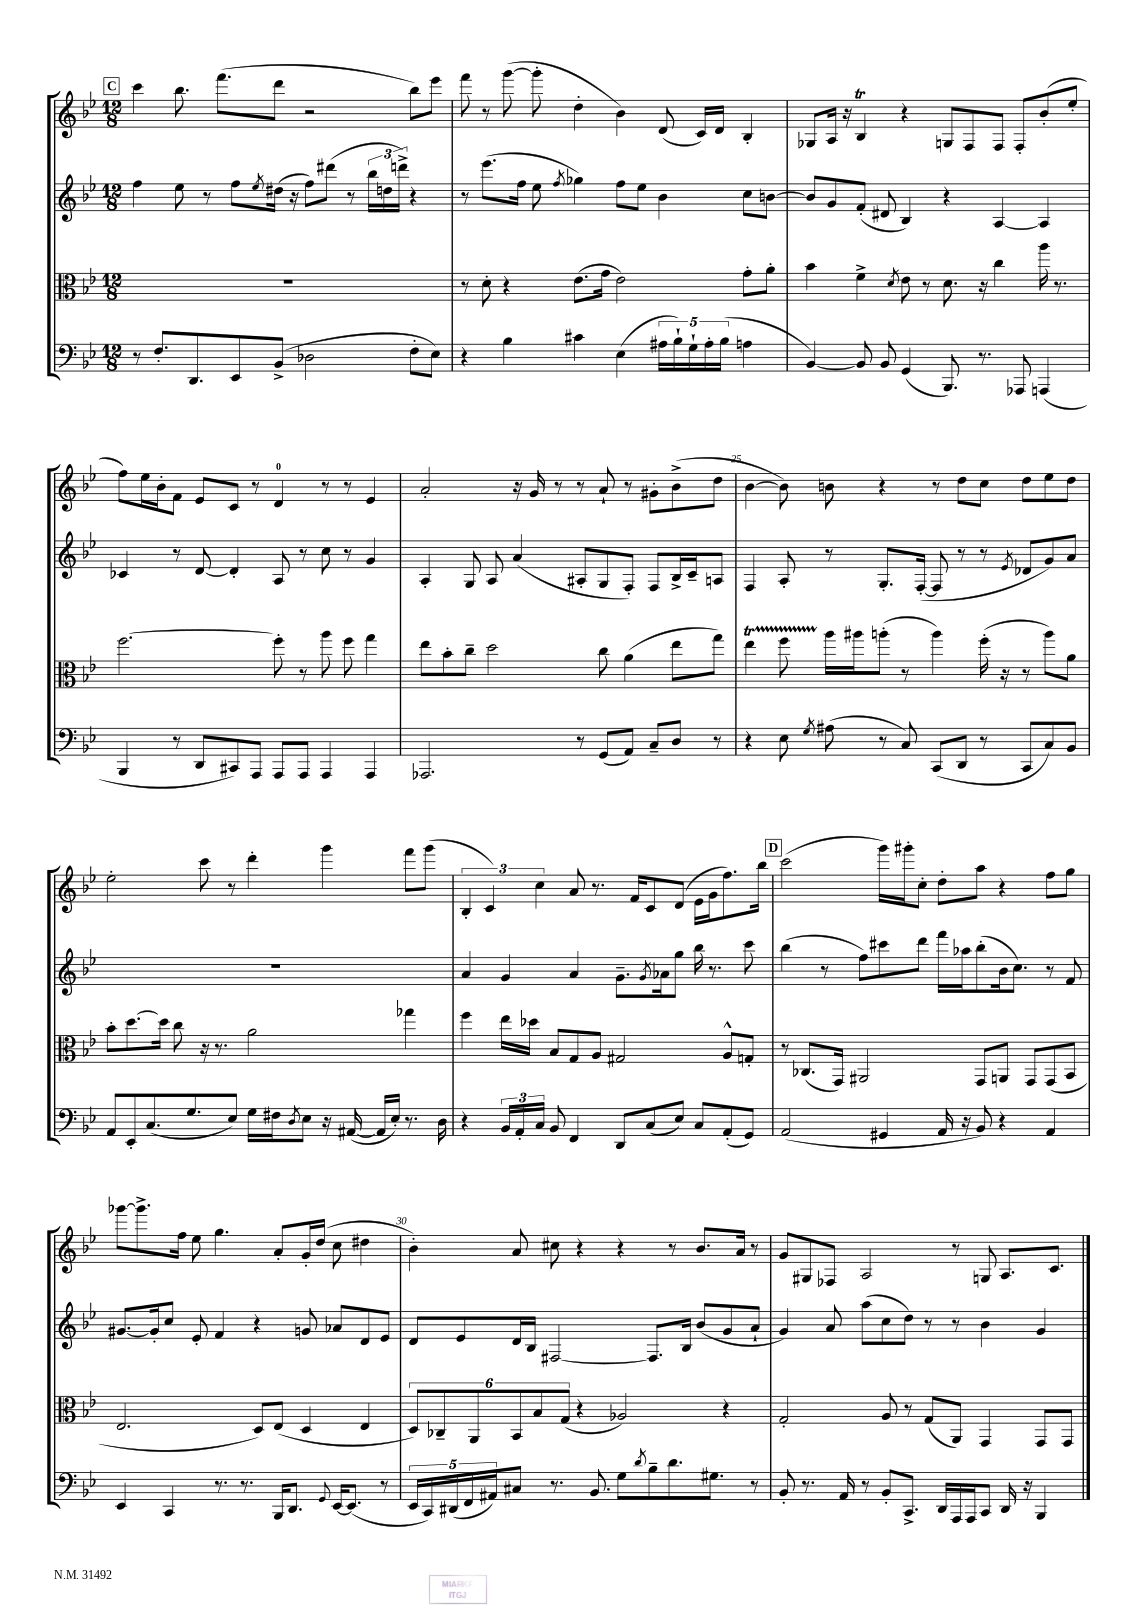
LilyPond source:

<<
\new StaffGroup <<
\new Staff = "s0" {
    \clef treble \key bes \major \numericTimeSignature \time 12/8
    \mark \markup { \box "C" } c'''4 bes''8. f'''8.( d'''8 r2 bes''8) ees'''8 |
    f'''8 r8 g'''8~( g'''8-. d''4-. bes'4) d'8( c'16) d'16 bes4-. |
    ges8 a16 r16 bes4\trill r4 g8 f8 f8 f8-. bes'8-.( ees''8-. |
    f''8) ees''16 bes'16-. f'8 ees'8 c'8 r8 d'4-0 r8 r8 ees'4 |
    a'2-. r16 g'16 r8 r8 a'8-! r8 gis'8-. bes'8->( d''8 |
    bes'4~ bes'8) b'8 r4 r8 d''8 c''8 d''8 ees''8 d''8 |
    ees''2-. c'''8 r8 d'''4-. g'''4 f'''8 g'''8( |
    \tuplet 3/2 { bes4-. c'4) c''4 } a'8 r8. f'16 c'8 d'8( ees'16 g'16 f''8.) bes''16 |
    \mark \markup { \box "D" } c'''2( g'''16) gis'''16-. c''8-. d''8-. a''8 r4 f''8 g''8 |
    ges'''8~ ges'''8.-> f''16 ees''8 g''4. a'8-. g'16-. d''16( c''8 dis''4 |
    bes'4-.) a'8 cis''8 r4 r4 r8 bes'8. a'16 r8 |
    g'8 gis8 fes8 a2 r8 g8 a8. c'8. \bar "|." |
}
\new Staff = "s1" {
    \clef treble \key bes \major \numericTimeSignature \time 12/8
    \mark \markup { \box "C" } f''4 ees''8 r8 f''8 \acciaccatura { ees''8 } dis''16( r16 f''8) dis'''8( r8 \tuplet 3/2 { bes''16 d''16 d'''16->) } r4 |
    r8 ees'''8.( f''16 ees''8 \acciaccatura { f''8 } ges''4) f''8 ees''8 bes'4 c''8 b'8~ |
    b'8 g'8 f'8-.( dis'8 bes4) r4 a4~ a4 |
    ces'4 r8 d'8~ d'4-. a8 r8 c''8 r8 g'4 |
    a4-. g8 a8 a'4( ais8-. g8 f8-.) f8 bes16-> c'16-- a8 |
    f4 a8-. r8 g8.-. f16~-.( f8 r8 r8 \acciaccatura { ees'8 } des'8 g'8) a'8 |
    R1. |
    a'4 g'4 a'4 g'8.-- \acciaccatura { g'8 } aes'16 g''8 bes''16 r8. c'''8 |
    \mark \markup { \box "D" } bes''4( r8 f''8) cis'''8 d'''8 f'''16 aes''16 bes''8-.( bes'16 c''8.) r8 f'8 |
    gis'8.~ gis'16-. c''8 ees'8-. f'4 r4 g'8 aes'8 d'8 ees'8 |
    d'8 ees'8 d'16 bes16 fis2~ fis8. bes16 bes'8( g'8 a'8-! |
    g'4) a'8 a''8( c''8 d''8) r8 r8 bes'4 g'4 \bar "|." |
}
\new Staff = "s2" {
    \clef alto \key bes \major \numericTimeSignature \time 12/8
    \mark \markup { \box "C" } R1. |
    r8 d'8-. r4 ees'8.( g'16 ees'2) g'8-. a'8-. |
    bes'4 f'4-> \acciaccatura { d'8 } ees'8 r8 d'8. r16 c''4 a''16 r8. |
    f''2.~ f''8-. r8 a''8 f''8 g''4 |
    ees''8 bes'8-. c''8-- d''2 c''8 a'4( ees''8 g''8) |
    ees''4\startTrillSpan f''8 a''16\stopTrillSpan ais''16 a''8-.( r8 a''4) f''16-.( r16 r8 a''8) a'8 |
    bes'8-. d''8.~ d''16 c''8 r16 r8. a'2 ges''4 |
    f''4 ees''16 des''16 bes8 g8 a8 gis2 a8-^ g8-. |
    \mark \markup { \box "D" } r8 ces8.( g,16) ais,2 g,8 a,8 g,8 g,8( bes,8 |
    ees2. d8) ees8( d4 ees4 |
    \tuplet 6/4 { d8) ces8-- a,8 bes,8 bes8 g8( } r4 aes2) r4 |
    g2-. a8 r8 g8( a,8) g,4 g,8 g,8 \bar "|." |
}
\new Staff = "s3" {
    \clef bass \key bes \major \numericTimeSignature \time 12/8
    \mark \markup { \box "C" } r8 f8.-. d,8. ees,8 bes,8->( des2 f8-. ees8) |
    r4 bes4 cis'4 ees4( \tuplet 5/4 { ais16 bes16-!) g16-! ais16-. bes16( } a4 |
    bes,4~) bes,8 bes,8 g,4( bes,,8.) r8. aes,,8 a,,4( |
    bes,,4 r8 d,8 cis,8) a,,8 a,,8 a,,8 a,,4 a,,4 |
    aes,,2. r8 g,8( a,8) c8-- d8 r8 |
    r4 ees8 \acciaccatura { g8 } ais8( r8 c8) c,8( d,8 r8 c,8 c8) bes,8 |
    a,8 ees,8-. c8.( g8. ees8) g16 fis16 \acciaccatura { d8 } ees8 r16 ais,16~( ais,16 ees16-.) r8. d16 |
    r4 \tuplet 3/2 { bes,16 a,16-. c16 } bes,8 f,4 d,8 c8( ees8) c8 a,8-.( g,8) |
    \mark \markup { \box "D" } a,2( gis,4 a,16 r16 bes,8) r4 a,4 |
    ees,4 c,4 r8. r8. bes,,16 d,8. \appoggiatura { g,8 } ees,16~ ees,8.( r8 |
    \tuplet 5/4 { ees,16 c,16) dis,16( f,16 ais,16) } cis8 r8. bes,8. g8 \acciaccatura { d'8 } bes8-- d'8. gis8. r8 |
    bes,8-. r8. a,16 r8 bes,8-. c,8.-> d,16 a,,16 a,,16 c,8 d,16 r16 bes,,4 \bar "|." |
}
>>
>>
\layout { \context { \Score currentBarNumber = #20 \override BarNumber.break-visibility = ##(#f #t #t) barNumberVisibility = #(every-nth-bar-number-visible 5) } }
